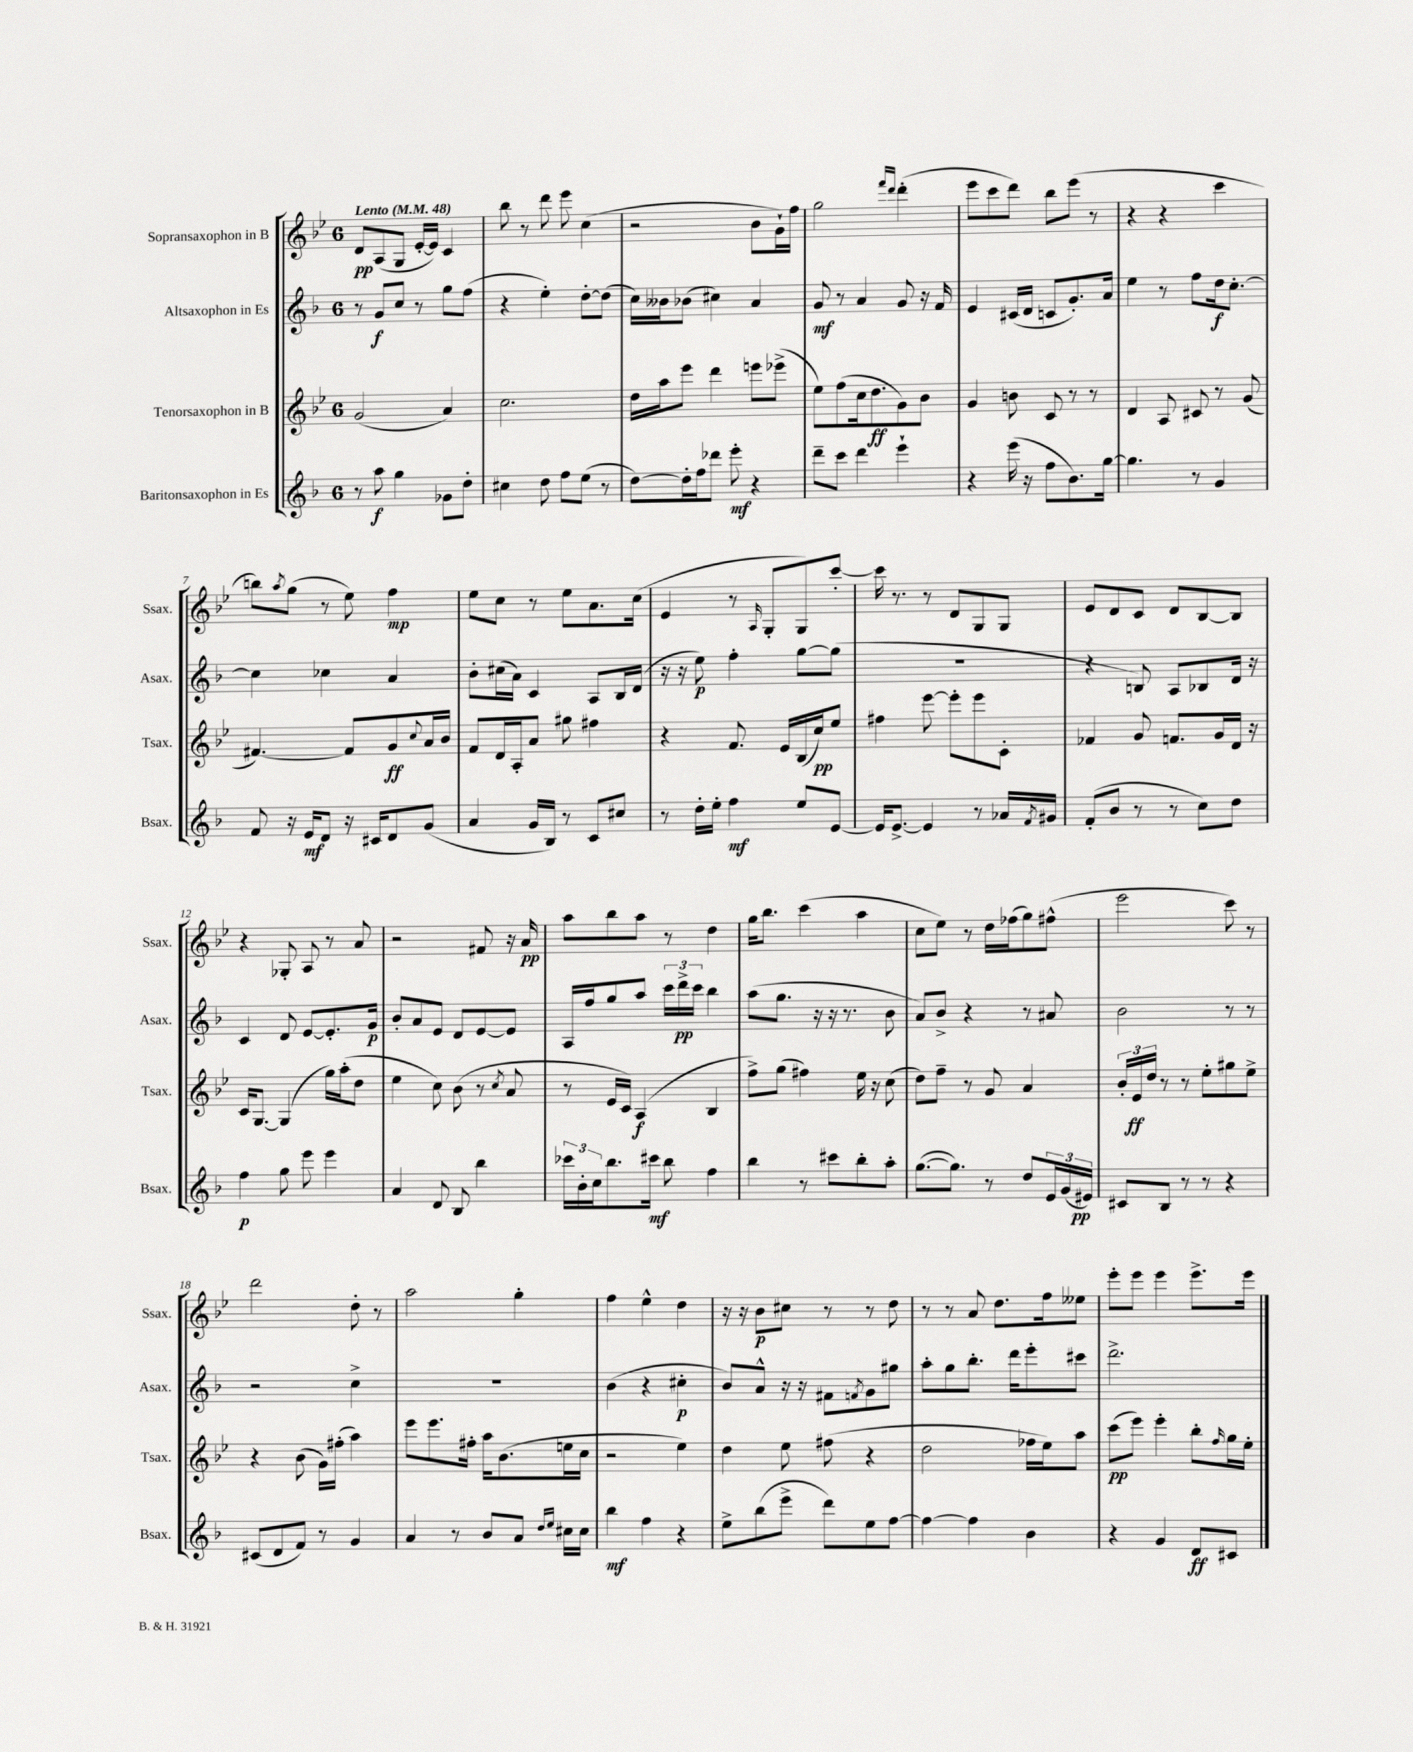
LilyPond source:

<<
\new StaffGroup <<
\new Staff = "s0" \with { instrumentName = "Sopransaxophon in B" shortInstrumentName = "Ssax." } {
    \clef treble \key bes \major \once \override Staff.TimeSignature.style = #'single-digit \time 6/8 \tempo "Lento" 4 = 48
    d'8\pp a8( g8 ees'16~-. ees'16) c'4 |
    bes''8 r8 d'''8 ees'''8 c''4( |
    r2 bes'8 g'16-!) f''16 |
    g''2 \grace { f'''16 d'''16 } d'''4-.( |
    ees'''8 c'''8 d'''8) bes''8 ees'''8( r8 |
    r4 r4 c'''4 |
    b''8) \acciaccatura { a''8 } g''8( r8 ees''8) f''4\mp |
    ees''8 c''8 r8 ees''8 a'8. c''16( |
    ees'4 r8 \grace { a16 } g8-. g8) c'''8~-. |
    c'''16 r8. r8 d'8 g8 g8 |
    ees'8 d'8 c'8 d'8 bes8~ bes8 |
    r4 ges8-. a8 r8 a'8 |
    r2 fis'8 r16 a'16\pp |
    a''8 bes''8 a''8 r8 d''4 |
    g''16 bes''8. c'''4( a''4 |
    c''8 ees''8) r8 d''16 fes''16( g''8) fis''8-^( |
    ees'''2 c'''8) r8 |
    d'''2 d''8-. r8 |
    a''2 g''4-. |
    f''4 ees''4-^ d''4 |
    r16 r16 bes'8\p cis''8 r8 r8 d''8 |
    r8 r8 a'8 d''8. f''16 eeses''8 |
    ees'''8-. ees'''8 ees'''4 ees'''8.-> ees'''16 \bar "|." |
}
\new Staff = "s1" \with { instrumentName = "Altsaxophon in Es" shortInstrumentName = "Asax." } {
    \clef treble \key f \major \once \override Staff.TimeSignature.style = #'single-digit \time 6/8
    r8 g'8\f c''8 r8 g''8 f''8( |
    r4 e''4-.) d''8~-. d''8( |
    c''16) beses'16 bes'8( cis''4) a'4 |
    g'8\mf r8 a'4 g'8 r16 f'16 |
    e'4 cis'16( d'16 c'8 g'8.-.) a'16 |
    e''4 r8 f''8 d''16\f c''8.~-. |
    c''4 ces''4 a'4 |
    bes'8-. cis''16( a'16) c'4 a8 bes16 d'16( |
    r16 r16 e''8\p) f''4-. g''8~ g''8( |
    R2. |
    r4 b8) a8 bes8 d'16 r16 |
    c'4 d'8 e'8~ e'8.-. g'16\p |
    bes'8-. a'8 e'8 d'8 e'8~ e'8 |
    a16 f''16 g''8 a''8 \tuplet 3/2 { c'''16 d'''16->\pp c'''16 } bes''4 |
    a''8( g''8. r16 r16 r8. bes'8 |
    a'8) bes'8-> r4 r8 ais'8 |
    bes'2 r8 r8 |
    r2 c''4-> |
    R2. |
    bes'4( r4 cis''4-.\p |
    bes'8) a'8-^ r16 r16 fis'8 \acciaccatura { f'8 } g'8 gis''8 |
    a''8-. g''8 bes''8.-. d'''16 e'''8-. cis'''8 |
    d'''2.-> \bar "|." |
}
\new Staff = "s2" \with { instrumentName = "Tenorsaxophon in B" shortInstrumentName = "Tsax." } {
    \clef treble \key bes \major \once \override Staff.TimeSignature.style = #'single-digit \time 6/8
    g'2( a'4) |
    c''2. |
    d''16 a''16 ees'''8 d'''4 e'''8 ees'''8->( |
    ees''8) f''8( c''16 d''8.\ff g'8) bes'8 |
    g'4 b'8 c'8 r8 r8 |
    d'4 a8 cis'8 r8 g'8( |
    fis'4.~) fis'8 g'8\ff \appoggiatura { c''8 } a'16 bes'16 |
    f'8 d'16 a16-. a'8 gis''8 fis''4 |
    r4 f'8. ees'16 bes16( c''16\pp) ees''8 |
    fis''4 ees'''8~ ees'''8-. ees'''8 c'8-. |
    fes'4 g'8 f'8. g'16 d'16 r16 |
    c'16 g8.~ g4( g''16) a''16-.( d''8 |
    ees''4 c''8) bes'8( r8 \acciaccatura { c''8 } a'8 |
    r8 ees'16 c'16) a4\f( bes4 |
    f''8->) g''8( fis''4) ees''16 r16 c''8( |
    d''8) f''8-- r8 g'8 a'4 |
    \tuplet 3/2 { bes'16-. ees'16\ff d''16 } r8 r8 ees''8-. gis''8 ees''8-> |
    r4 bes'8( g'16) fis''16-.( a''4) |
    ees'''8 ees'''8. fis''16-. a''16 bes'8.( e''16 c''16 |
    r2 ees''4) |
    d''4 ees''8 fis''8( r4 |
    d''2 fes''16 ees''16) a''8 |
    c'''8\pp( ees'''8) ees'''4-. bes''8-. \grace { f''16 } g''16 ees''16-. \bar "|." |
}
\new Staff = "s3" \with { instrumentName = "Baritonsaxophon in Es" shortInstrumentName = "Bsax." } {
    \clef treble \key f \major \once \override Staff.TimeSignature.style = #'single-digit \time 6/8
    r8 a''8\f g''4 ges'8 d''8-. |
    cis''4 d''8 f''8 e''8( r8 |
    d''8~) d''16-. f''16 des'''8 e'''8-.\mf r4 |
    d'''8-- c'''8 d'''4 e'''4-! |
    r4 e'''16( r16 f''8 bes'8.) g''16~ |
    g''4. r8 g'4 |
    f'8 r16 e'16\mf d'8 r16 cis'16 d'8 g'8( |
    a'4 g'16 bes16) r8 c'8 cis''8 |
    r8 d''16-. e''16-. f''4\mf e''8 e'8~ |
    e'16 e'8.~-> e'4 r8 aes'16 \acciaccatura { f'8 } gis'16 |
    f'8-.( bes'8 r8 r8 c''8) d''8 |
    f''4\p g''8 e'''8 e'''4 |
    a'4 d'8 bes8 bes''4 |
    \tuplet 3/2 { ces'''16 bes'16-. c''16 } bes''8. cis'''16\mf bes''8 f''4 |
    bes''4 r8 cis'''8 bes''8-. a''8-. |
    g''8.~( g''8.) r8 d''8 \tuplet 3/2 { e'16 g'16( eis'16\pp) } |
    cis'8 bes8 r8 r8 r4 |
    cis'8( d'8 f'8) r8 g'4 |
    a'4 r8 bes'8 a'8 \grace { d''16 e''16 } cis''16 cis''16 |
    bes''4\mf f''4 r4 |
    e''8-> bes''8( e'''8-> d'''8) e''8 f''8~ |
    f''4~ f''4 bes'4 |
    r4 g'4 d'8\ff cis'8 \bar "|." |
}
>>
>>
